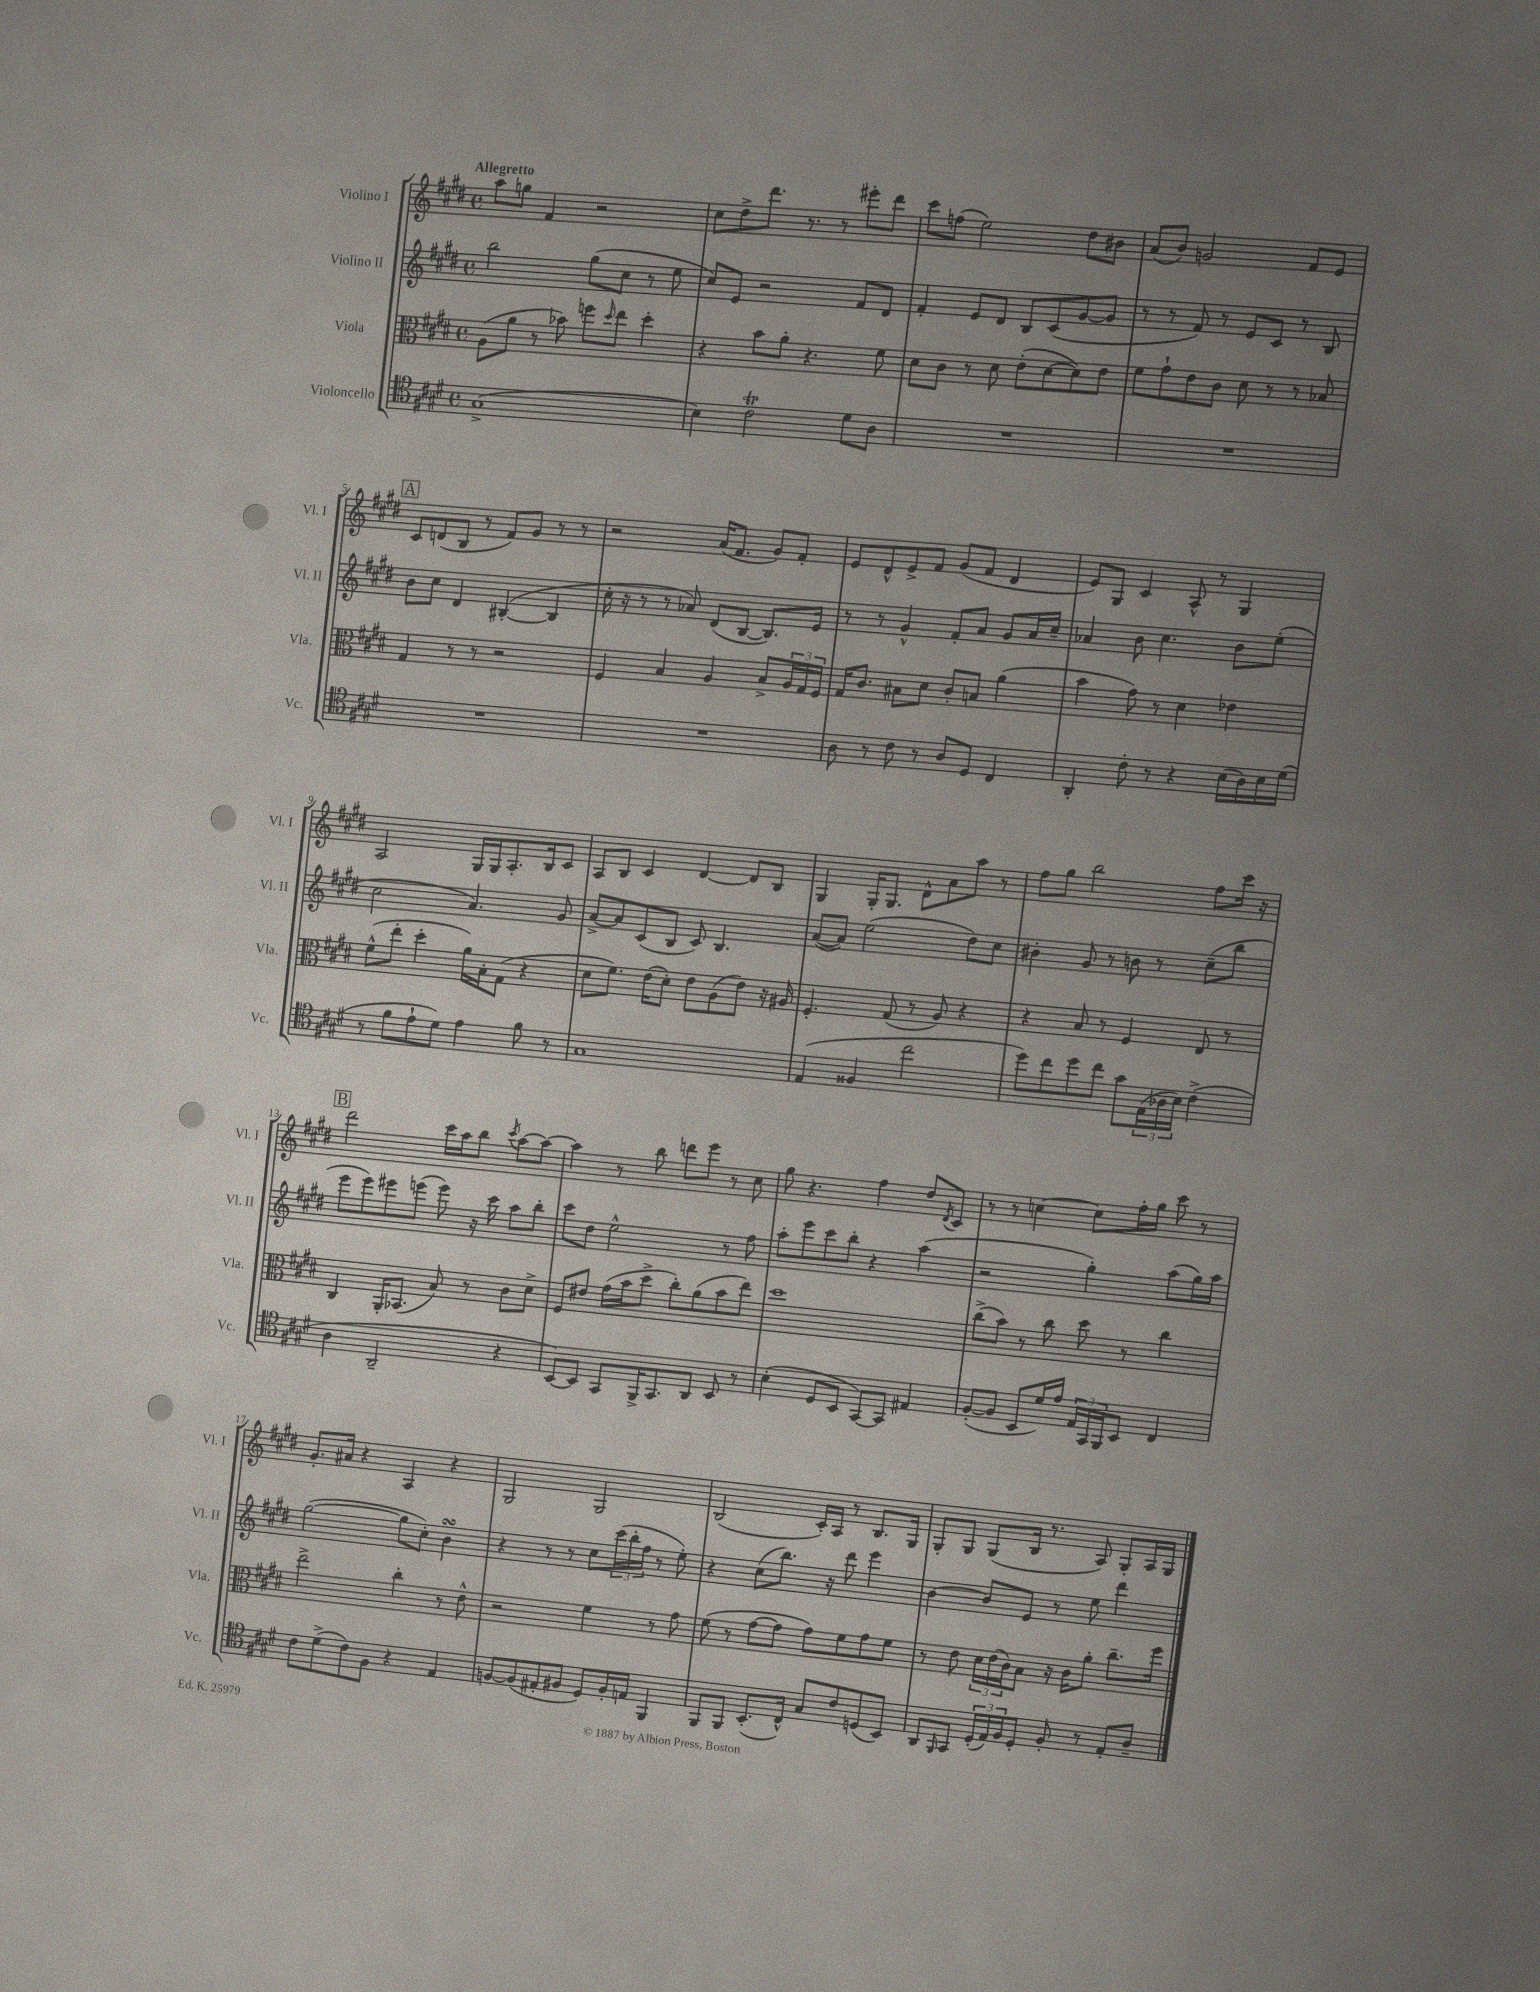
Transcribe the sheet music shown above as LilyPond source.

<<
\new StaffGroup <<
\new Staff = "s0" \with { instrumentName = "Violino I" shortInstrumentName = "Vl. I" } {
    \clef treble \key e \major \defaultTimeSignature \time 4/4 \tempo "Allegretto"
    a''8 g''8 fis'4 r2 |
    cis''8 dis''8-> dis'''8. r8. r8 eis'''8-. dis'''8 |
    cis'''8 f''8( e''2) dis''8 bis'8 |
    a'8( b'8) g'2 fis'8 e'8 |
    \mark \markup { \box "A" } cis'8 d'8( b8 r8 fis'8) gis'8 r8 r8 |
    r2 a'16( fis'8. gis'8) fis'8-. |
    e'8 dis'8-^ e'8-> fis'8 gis'8( fis'8 dis'4 |
    e'8) gis8 cis'4 a8-^ r8 gis4 |
    a2 gis16 gis16 a8.-. b16 cis'8 |
    a8 b8 cis'4 dis'4~ dis'8 b8 |
    gis4 gis16-. gis8. dis'8-^ a'8 a''8 r8 |
    fis''8 gis''8 b''2 fis''8 cis'''16 r16 |
    \mark \markup { \box "B" } dis'''2 cis'''16 a''16 b''8 \acciaccatura { cis'''8 } a''8~ a''8~ |
    a''4 r8 b''8 d'''8 e'''8 r8 cis''8 |
    gis''8 r4. fis''4 dis''8 \acciaccatura { dis'8 } cis'8 |
    r8 r8 c''4~ c''8 fis''16-. gis''16 cis'''8 r8 |
    gis'8.-. ais'16 r4 a4 r4 |
    gis2 gis2 |
    b2( cis'16-.) a16 r8 b8. gis16 |
    gis8-. gis8 gis8( b16 r8. a8) gis8-. a16 gis16 \bar "|." |
}
\new Staff = "s1" \with { instrumentName = "Violino II" shortInstrumentName = "Vl. II" } {
    \clef treble \key e \major \defaultTimeSignature \time 4/4
    b''2 gis''8( cis''8 r8 e''8 |
    cis''8) e'8 r2 fis'8 dis'8 |
    fis'4-. e'8 dis'8 b8 cis'8( gis'8~ gis'8 |
    r8 r8 fis'8) r8 e'8 cis'8 r8 b8 |
    \mark \markup { \box "A" } b'8 cis''8 dis'4 bis4~-.( bis4 |
    cis''16-. r16 r8 r8 aes'8) dis'8( b8~ b8.) e'16 |
    r8 r8 gis'4-^ fis'8-. a'8 gis'8 a'16 cis''16-- |
    aes'4 b'8 cis''4. b'8 e''8-.( |
    cis''2 a'4.) gis'8 |
    a'8~-> a'8 cis'8( b8 cis'8) b4. |
    a'8~( a'8) e''2( dis''8) cis''8 |
    bis'4-. gis'8 r8 b'8 r8 cis''8--( b''8 |
    \mark \markup { \box "B" } e'''8 e'''8) eis'''8 e'''8( e'''8) r16 cis'''16 a''8 b''8-. |
    cis'''8 dis''8 e''2-^ r8 fis''8 |
    a''8-. e'''8 cis'''8 b''8-. r4 a''4( |
    r2 gis''4-.) a''8( gis''16) a''16 |
    gis''2~( gis''8 cis''8-.) b'4\turn |
    r4 r8 r8 cis''8 \tuplet 3/2 { cis'''16( b''16-. fis''16 } r8 e''8-.) |
    r4 cis''8( b''8.) r16 dis'''8 e'''4 |
    b'4~ b'8 e'8 r8 e''8 dis'''4 \bar "|." |
}
\new Staff = "s2" \with { instrumentName = "Viola" shortInstrumentName = "Vla." } {
    \clef alto \key e \major \defaultTimeSignature \time 4/4
    a8( a'8 r8 bes'8) f''8 \grace { dis''16 } e''8 dis''4-. |
    r4 b'8 a'8-. r4. fis'8 |
    dis'8 cis'8 r8 dis'8 e'8-.( dis'8~ dis'8) e'8 |
    fis'8 gis'8-! e'8 cis'8 dis'8 r8 r8 bes8 |
    \mark \markup { \box "A" } gis4 r8 r8 r2 |
    fis4 b4 a4 b8-> \tuplet 3/2 { a16 gis16 fis16 } |
    gis16 cis'8. bis8 dis'8 cis'8-. b8 a'4( |
    b'4 gis'8) r8 dis'4 ees'4 |
    fis'8-^( e''8-. dis''4-. a'16) b16-. gis8( r4 |
    dis'8 fis'8.) e'16( dis'8-.) e'8 a8( e'8) r16 ais16 |
    fis4.-. gis8( r8 a8) r4 |
    r4 b8 r8 fis4 e8 r8 |
    \mark \markup { \box "B" } cis4 a,16-. bes,8.( b8) r8 cis'8 dis'8-> |
    fis8 eis'8 gis'16( b'16 dis''8-> cis''8-.) a'8( b'8 e''8) |
    dis''1 |
    cis''8->( b'8) r8 cis''8 dis''8 r8 cis''4 |
    e''2-> cis''4-. r8 e'8-^ |
    r2 fis'4 r8 gis'8 |
    fis'8( r8 gis'8~ gis'8 gis'8) fis'8 gis'8 fis'8 |
    r8 e'8 \tuplet 3/2 { dis'16 e'16( cis'16) } b8 r16 cis'16 a'8-. cis''8.-- fis''16 \bar "|." |
}
\new Staff = "s3" \with { instrumentName = "Violoncello" shortInstrumentName = "Vc." } {
    \clef tenor \key e \major \defaultTimeSignature \time 4/4
    gis1->( |
    b4) cis'2\trill dis'8 a8 |
    R1 |
    R1 |
    \mark \markup { \box "A" } R1 |
    R1 |
    a8 r8 cis'8 r8 a8 dis8 cis4 |
    a,4-. cis'8-. r8 r4 b16( a16) b16 dis'16( |
    r8 fis'8 e'8-! dis'8) e'4 fis'8 r8 |
    gis1 |
    e4( fisis4 cis''2 |
    dis''8) cis''8 dis''8 cis''8 gis'8 \tuplet 3/2 { e16( aes16 b16) } cis'4->( |
    \mark \markup { \box "B" } a4 a,2-- r4 |
    b,8~) b,8 gis,8 fis,16-> gis,8. a,8 b,8 r8 |
    b4-.( dis8 b,8 gis,8~) gis,8 eis4 |
    fis8~-.( fis8 b,8 dis'16) e'16 \tuplet 3/2 { e16 gis,16 fis,16 } b,8 cis4 |
    cis'8 dis'8->( cis'8) fis8 r4 e4 |
    f8~ f8( eis8-. fis8 dis8) fis16-. e16 fis,4 |
    fis,8 fis,8 b,8.-.( cis16-^) gis8 cis'8 d8( b,8) |
    a,8 \grace { fis,16 } gis,8 \tuplet 3/2 { dis16-.( e16) fis16 } dis8-. fis8-. r8 e8-. a8-- \bar "|." |
}
>>
>>
